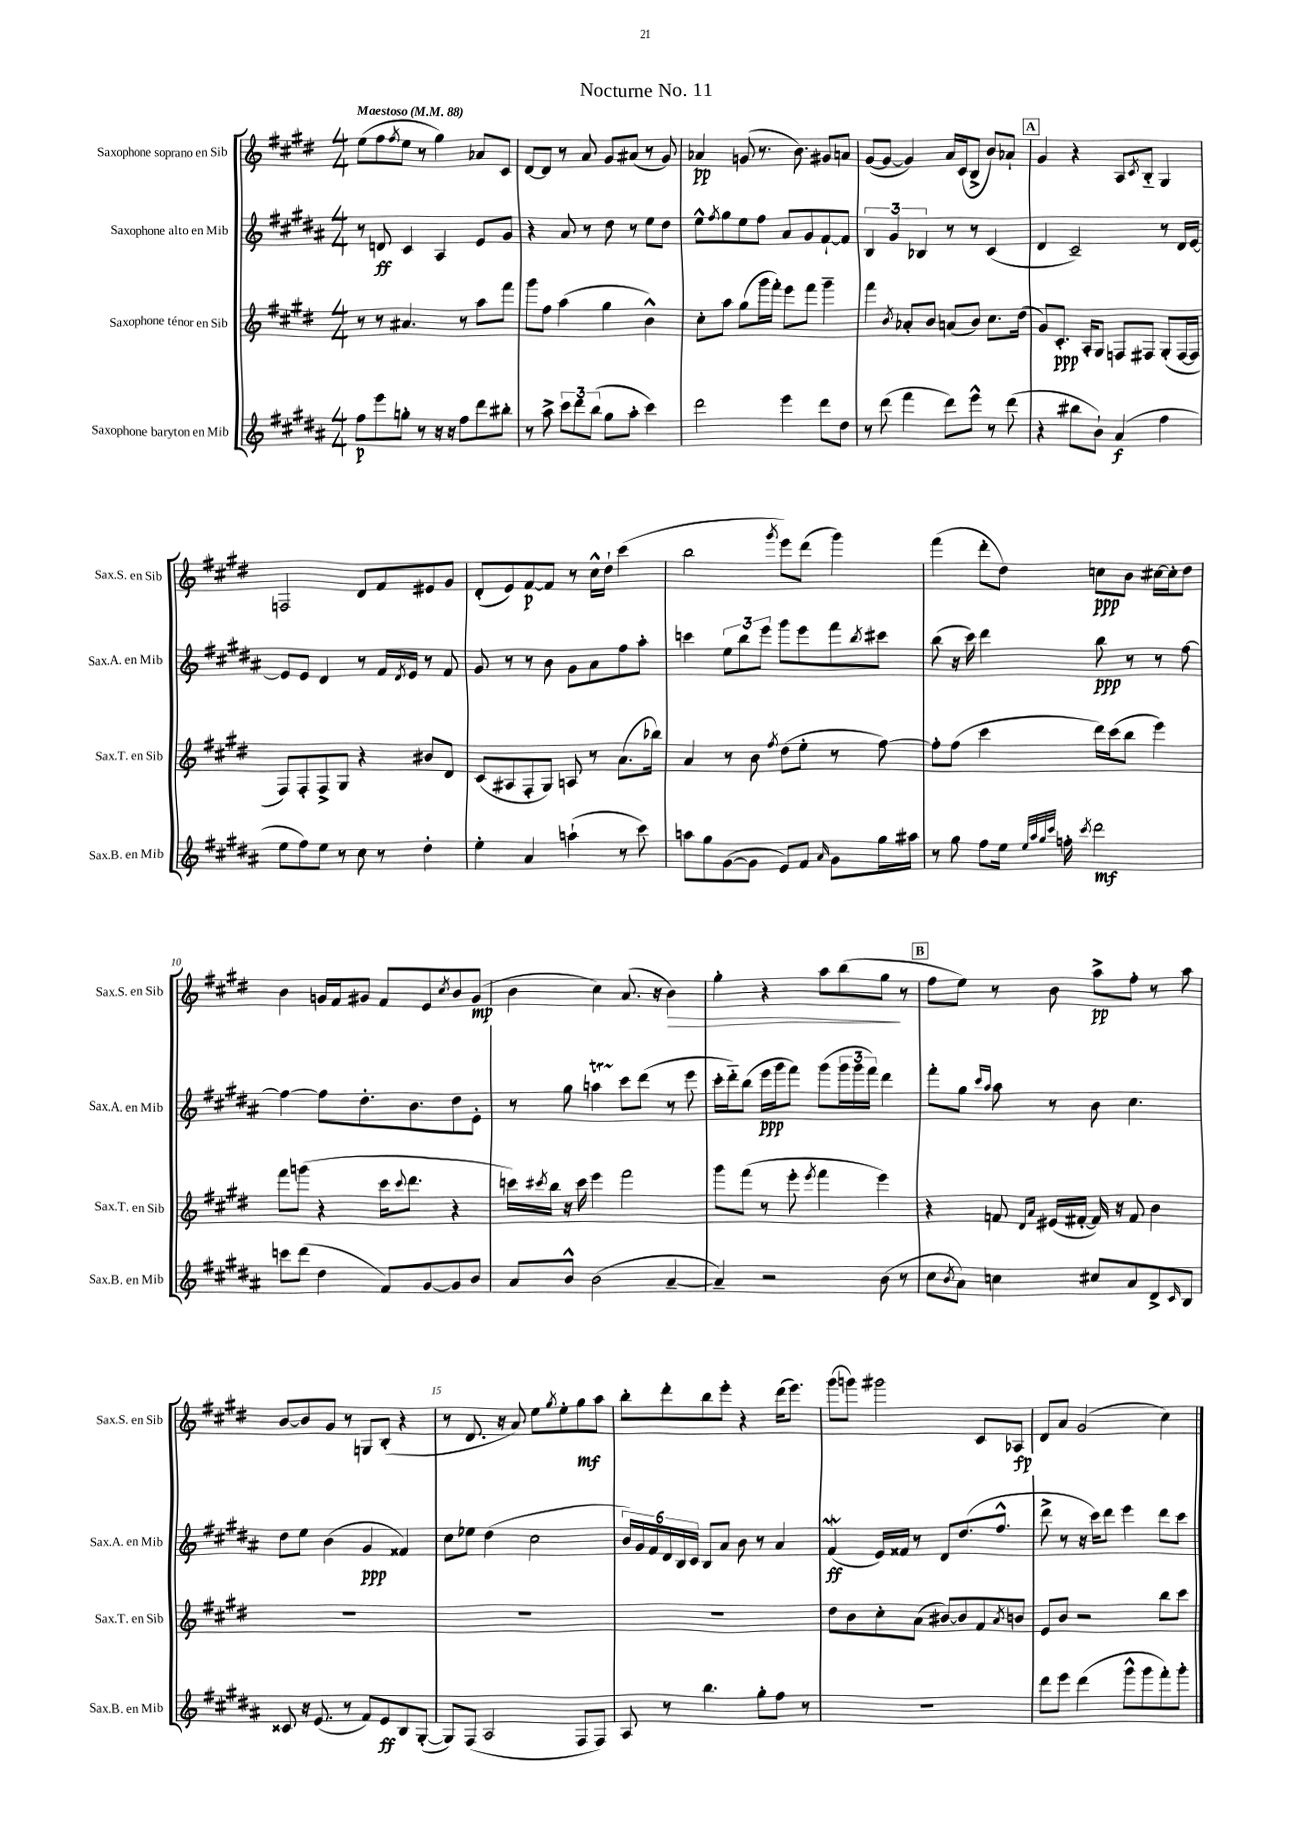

**kern	**dynam	**kern	**dynam	**kern	**dynam	**kern	**dynam
*part4	*part4	*part3	*part3	*part2	*part2	*part1	*part1
*staff4	*staff4	*staff3	*staff3	*staff2	*staff2	*staff1	*staff1
*I"Saxophone baryton en Mib	*	*I"Saxophone ténor en Sib	*	*I"Saxophone alto en Mib	*	*I"Saxophone soprano en Sib	*
*I'Sax.B. en Mib	*	*I'Sax.T. en Sib	*	*I'Sax.A. en Mib	*	*I'Sax.S. en Sib	*
*clefG2	*	*clefG2	*	*clefG2	*	*clefG2	*
*k[f#c#g#d#a#]	*	*k[f#c#g#d#]	*	*k[f#c#g#d#a#]	*	*k[f#c#g#d#]	*
*M4/4	*	*M4/4	*	*M4/4	*	*M4/4	*
*MM88	*	*MM88	*	*MM88	*	*MM88	*
=1	=1	=1	=1	=1	=1	=1	=1
!	!	!	!	!	!	!LO:TX:a:B:t=Maestoso	!
8ff#\L	p	8r	.	8r	.	(8ee\L	.
8eee\	.	8r	.	8dn/	ff	8ff#\	.
.	.	.	.	.	.	8qff#/	.
8ggn'\J	.	4.a#X/	.	4c#/	.	8ee\J	.
8r	.	.	.	.	.	8r	.
16r	.	.	.	4A#/	.	4gg#\)	.
16r	.	.	.	.	.	.	.
8ff#\L	.	8r	.	.	.	.	.
8ddd#\	.	8aa\L	.	8e/L	.	8a-X/L	.
8bb#X'\J	.	8fff#\J	.	8g#/J	.	8c#/J	.
=2	=2	=2	=2	=2	=2	=2	=2
8r	.	8ggg#\L	.	4r	.	[8d#/L	.
8aa#^\	.	8ff#\J	.	.	.	8d#/J]	.
12ccc#\L	.	(4aa\	.	8a#/	.	8r	.
12ddd#\	.	.	.	.	.	.	.
.	.	.	.	8r	.	8a/	.
(12bb\J	.	.	.	.	.	.	.
8gg#\L	.	4gg#\	.	8dd#\	.	8g#/L	.
8aa#'\J	.	.	.	8r	.	(8a#X/J	.
4ccc#\)	.	4b^^\)	.	8ee\L	.	8r	.
.	.	.	.	8dd#\J	.	8g#/)	.
=3	=3	=3	=3	=3	=3	=3	=3
2ddd#\	.	8cc#'\L	.	8ee^^\L	.	4a-X/	pp
.	.	.	.	8qff#/	.	.	.
.	.	8aa\J	.	8gg#\	.	.	.
.	.	(8gg#\L	.	8ee\	.	(8gn/	.
.	.	16ggg#\L	.	8ff#\J	.	8.r	.
.	.	16fff#'\JJ)	.	.	.	.	.
4eee\	.	8eee\L	.	8a#/L	.	.	.
.	.	.	.	.	.	8.b\)	.
.	.	8fff#\J	.	8g#/	.	.	.
8ddd#\L	.	4ggg#~\	.	[8f#`/	.	8g#X/L	.
8dd#\J	.	.	.	8f#/J]	.	8an/J	.
=4	=4	=4	=4	=4	=4	=4	=4
8r	.	4fff#\	.	6B/	.	([8g#/L	.
(8ddd#\	.	.	.	.	.	8g#/J_	.
.	.	.	.	6g#/	.	.	.
.	.	8qb/	.	.	.	.	.
4fff#\	.	8a-X'/L	.	.	.	4g#/])	.
.	.	.	.	6B-X/	.	.	.
.	.	8b/J	.	.	.	.	.
8ddd#\L)	.	(8an/L	.	8r	.	16a/LL	.
.	.	.	.	.	.	(16c#/J	.
8eee^^\J	.	8b/J)	.	8r	.	8B^/J	.
8r	.	8.cc#\L	.	(4c#/	.	8b/L)	.
(8ddd#\	.	.	.	.	.	8a-X`/J	.
.	.	(16dd#\Jk	.	.	.	.	.
!!LO:REH:place=s1:t=A
=5	=5	=5	=5	=5	=5	=5	=5
4r	.	8g#/L)	.	4d#/	.	4g#/	.
.	.	8.c#'/J	ppp	.	.	.	.
8bb#X\L	.	.	.	2c#~/)	.	4r	.
.	.	16A'/KL	.	.	.	.	.
8b`\J)	.	8G#/J	.	.	.	.	.
(4a#/	f	8Fn/L	.	.	.	8A/L	.
.	.	.	.	.	.	8qc#/	.
.	.	8F#X/J	.	.	.	8B/J	.
4ff#\	.	(8G#'/L	.	8r	.	4G#/	.
.	.	[16F#/L	.	16d#/LL	.	.	.
.	.	16F#/JJ]	.	[16e/JJ	.	.	.
!!LO:LB:g=z
=6	=6	=6	=6	=6	=6	=6	=6
8ee\L	.	8F#/L)	.	8e/L]	.	2Fn/	.
8ff#\)	.	8F#'/	.	8e/J	.	.	.
8ee\J	.	8F#^/	.	4d#/	.	.	.
8r	.	8G#/J	.	.	.	.	.
8cc#\	.	4r	.	8r	.	8d#/L	.
8r	.	.	.	16f#/LL	.	8f#/	.
.	.	.	.	8qd#/	.	.	.
.	.	.	.	16e/JJ	.	.	.
4dd#'\	.	8b#X/L	.	8r	.	8e#X/	.
.	.	8d#/J	.	8f#/	.	8g#/J	.
=7	=7	=7	=7	=7	=7	=7	=7
4ee'\	.	(8c#/L	.	8g#/	.	(8d#'/L	.
.	.	8A#X/	.	8r	.	8e/)	.
4a#/	.	8F#'/	.	8r	.	[8f#/	p
.	.	8G#/J)	.	8b\	.	8f#/J]	.
(4aan`\	.	8An/	.	8g#\L	.	8r	.
.	.	8r	.	8a#\	.	16cc#^^\LL	.
.	.	.	.	.	.	16dd#`\JJ	.
8r	.	(8.a\L	.	8ff#\	.	(4ccc#\	.
8ccc#\)	.	.	.	8aa#'\J	.	.	.
.	.	16bb-X\Jk)	.	.	.	.	.
=8	=8	=8	=8	=8	=8	=8	=8
8aan\L	.	4a/	.	4cccn\	.	2bb\	.
8gg#\	.	.	.	.	.	.	.
([8g#\	.	8r	.	12ee\L	.	.	.
.	.	.	.	12bb\	.	.	.
8g#\J]	.	8b\	.	.	.	.	.
.	.	.	.	12eee\J	.	.	.
.	.	8qff#/	.	.	.	8qggg#/	.
8e/L)	.	(8dd#\L	.	8ggg#\L	.	8eee\L)	.
8f#/J	.	8ee'\J	.	8eee\	.	(8ddd#\J	.
16qqa#/	.	.	.	.	.	.	.
8g#\L	.	8r	.	8fff#\	.	4ggg#\)	.
.	.	.	.	8qbb/	.	.	.
16gg#\L	.	[8ff#\)	.	8ccc#X\J	.	.	.
16aa#X\JJ	.	.	.	.	.	.	.
=9	=9	=9	=9	=9	=9	=9	=9
8r	.	8ff#'\L]	.	(8bb\	.	(4fff#\	.
8gg#\	.	(8ff#\J	.	16r	.	.	.
.	.	.	.	16ccc#\)	.	.	.
8ff#\L	.	4ccc#\	.	4ddd#\	.	8ddd#'\L	.
16ee\Jk	.	.	.	.	.	8dd#\J)	.
32qqee/LLL	.	.	.	.	.	.	.
32qqaa#/	.	.	.	.	.	.	.
32qqgg#/	.	.	.	.	.	.	.
32qqccc#/JJJ	.	.	.	.	.	.	.
16ffn'\	.	.	.	.	.	.	.
8qccc#/	.	.	.	.	.	.	.
2ddd#\	mf	16ddd#\LL)	.	8bb\	ppp	8ccn\L	ppp
.	.	(16ccc#\J	.	.	.	.	.
.	.	8bb\J	.	8r	.	8b\J	.
.	.	4eee\)	.	8r	.	[16cc#X\LL	.
.	.	.	.	.	.	16cc#'\J]	.
.	.	.	.	[8ff#\	.	8dd#\J	.
!!LO:LB:g=z
=10	=10	=10	=10	=10	=10	=10	=10
8cccn\L	.	8fff#\L	.	4ff#\_	.	4b\	.
(8ddd#\J	.	(8gggn\J	.	.	.	.	.
4dd#\	.	4r	.	8ff#\L]	.	16gn/LL	.
.	.	.	.	.	.	16f#/J	.
.	.	.	.	8.dd#'\	.	8g#X/J	.
8f#/L)	.	16ccc#\KL	.	.	.	8f#/L	.
.	.	8qqccc#/	.	.	.	.	.
.	.	8.ddd#\J	.	8.b\	.	.	.
[8g#/	.	.	.	.	.	8e/	.
.	.	.	.	.	.	8qcc#/	.
8g#/]	.	4r	.	8dd#\	.	8b/	.
8b/J	.	.	.	8e'\J	.	(8g#/J	mp
=11	=11	=11	=11	=11	=11	=11	=11
8a#/L	.	16cccn\LL)	.	8r	.	4b\	.
.	.	8qccc#X/	.	.	.	.	.
.	.	16bb\JJ	.	.	.	.	.
8b^^/J	.	16r	.	8gg#\	.	.	.
.	.	16ccc#\	.	.	.	.	.
(2b\	.	4eee\	.	4aanT\	.	4cc#\)	.
.	.	2fff#\	.	8ccc#\L	.	(8.a/	.
.	.	.	.	(8ddd#\J	.	.	.
.	.	.	.	.	.	16r	.
!	!	!	!	!	!	!	!LO:HP:b
[4a#~/	.	.	.	8r	.	4b\)	>
.	.	.	.	8eee\	.	.	.
=12	=12	=12	=12	=12	=12	=12	=12
4a#~/])	.	8ggg#\L	.	16ccc#'\LL	.	4gg#'\	.
.	.	.	.	16ddd#\J)	.	.	.
.	.	(8fff#\J	.	(8bb\J	.	.	.
2r	.	8r	.	16eee\LL	ppp	4r	.
.	.	.	.	16ggg#\J	.	.	.
.	.	8eee'\	.	8fff#\J)	.	.	.
.	.	8qeee/	.	.	.	.	.
.	.	4fff#\	.	(8ggg#\L	.	8aa\L	.
.	.	.	.	24ggg#\L	.	(8bb\	.
.	.	.	.	24ggg#\	.	.	.
.	.	.	.	24fff#\JJ)	.	.	.
(8b\	.	4eee\)	.	4ddd#\	.	8gg#\J	.
8r	.	.	.	.	.	8r	]
!!LO:REH:place=s1:t=B
=13	=13	=13	=13	=13	=13	=13	=13
8cc#\L	.	4r	.	8fff#'\L	.	8ff#\L	.
8qb/	.	.	.	.	.	.	.
8a#\J)	.	.	.	8gg#\J	.	8ee\J)	.
.	.	.	.	16qqccc#/LL	.	.	.
.	.	.	.	16qqaa#/JJ	.	.	.
4ccn\	.	8fn/	.	8aa#\	.	8r	.
.	.	16qqd#/LL	.	.	.	.	.
.	.	16qqa/JJ	.	.	.	.	.
.	.	(16e#X/LL	.	8r	.	8b\	.
.	.	[16f#X'/JJ	.	.	.	.	.
8cc#X/L	.	16f#/])	.	8b\	.	8aa^\L	pp
.	.	16r	.	.	.	.	.
8a#/	.	8f#/	.	4.cc#\	.	8ff#'\J	.
8d#^/	.	4b\	.	.	.	8r	.
16qqc#/	.	.	.	.	.	.	.
8B/J	.	.	.	.	.	8aa\	.
!!LO:LB:g=z
=14	=14	=14	=14	=14	=14	=14	=14
8c##X/	.	1r	.	8dd#\L	.	[8b/L	.
16r	.	.	.	8ee\J	.	8b/]	.
(8.e/	.	.	.	.	.	.	.
.	.	.	.	(4b\	.	8g#/J	.
8r	.	.	.	.	.	8r	.
8f#/L)	.	.	.	4g#/	ppp	8Gn/L	.
8e/	ff	.	.	.	.	(8B'/J	.
8B/	.	.	.	4f##X/)	.	4r	.
([8G#'/J	.	.	.	.	.	.	.
=15	=15	=15	=15	=15	=15	=15	=15
8G#/L])	.	1r	.	8cc#\L	.	8r	.
(8F#/J	.	.	.	8ee-X\J	.	8.d#/	.
2A#/	.	.	.	(4dd#\	.	.	.
.	.	.	.	.	.	16r	.
.	.	.	.	.	.	8a/)	.
.	.	.	.	2cc#\	.	8ee\L	.
.	.	.	.	.	.	8qgg#/	.
.	.	.	.	.	.	8ee'\	.
8F#/L	.	.	.	.	.	8gg#\	mf
8F#/J)	.	.	.	.	.	8aa\J	.
=16	=16	=16	=16	=16	=16	=16	=16
8A#/	.	1r	.	24b/LL)	.	8bb'\L	.
.	.	.	.	24g#/	.	.	.
.	.	.	.	24f#/	.	.	.
8r	.	.	.	24d#/	.	8ddd#'\	.
.	.	.	.	24B/	.	.	.
.	.	.	.	24c#/JJ	.	.	.
4.bb\	.	.	.	8B/L	.	8bb\	.
.	.	.	.	8a#/J	.	8eee'\J	.
.	.	.	.	8b\	.	4r	.
8gg#'\L	.	.	.	8r	.	.	.
8ff#\J	.	.	.	4a#/	.	(16ddd#\KL	.
.	.	.	.	.	.	8.eee\J)	.
8r	.	.	.	.	.	.	.
=17	=17	=17	=17	=17	=17	=17	=17
1r	.	8dd#\L	.	(4f#W/	ff	(8ggg#\L	.
.	.	8b\	.	.	.	8gggn\J)	.
.	.	8cc#'\	.	16e/LL)	.	2ggg#X\	.
.	.	.	.	16f##X/JJ	.	.	.
.	.	(8a\J	.	8r	.	.	.
.	.	[8b#X/L)	.	8d#/L	.	.	.
.	.	8b#/]	.	(8.dd#/	.	.	.
.	.	8f#/	.	.	.	8c#/L	.
.	.	.	.	8.ff#^^/J	.	.	.
.	.	8qa/	.	.	.	.	.
.	.	8bn/J	.	.	.	8A-X/J	fp
=18	=18	=18	=18	=18	=18	=18	=18
8ddd#\L	.	8e/L	.	8ddd#^\	.	8d#/L	.
8eee\J	.	8b/J	.	8r	.	8a/J	.
(4ddd#\	.	2r	.	16r	.	(2g#/	.
.	.	.	.	16ccc#\KL)	.	.	.
.	.	.	.	8ddd#\J	.	.	.
8ggg#^^\L	.	.	.	4eee\	.	.	.
8ggg#\	.	.	.	.	.	.	.
8fff#'\)	.	8bb\L	.	8ddd#\L	.	4cc#\)	.
8ggg#'\J	.	8ccc#\J	.	8ccc#\J	.	.	.
==	==	==	==	==	==	==	==
*-	*-	*-	*-	*-	*-	*-	*-
